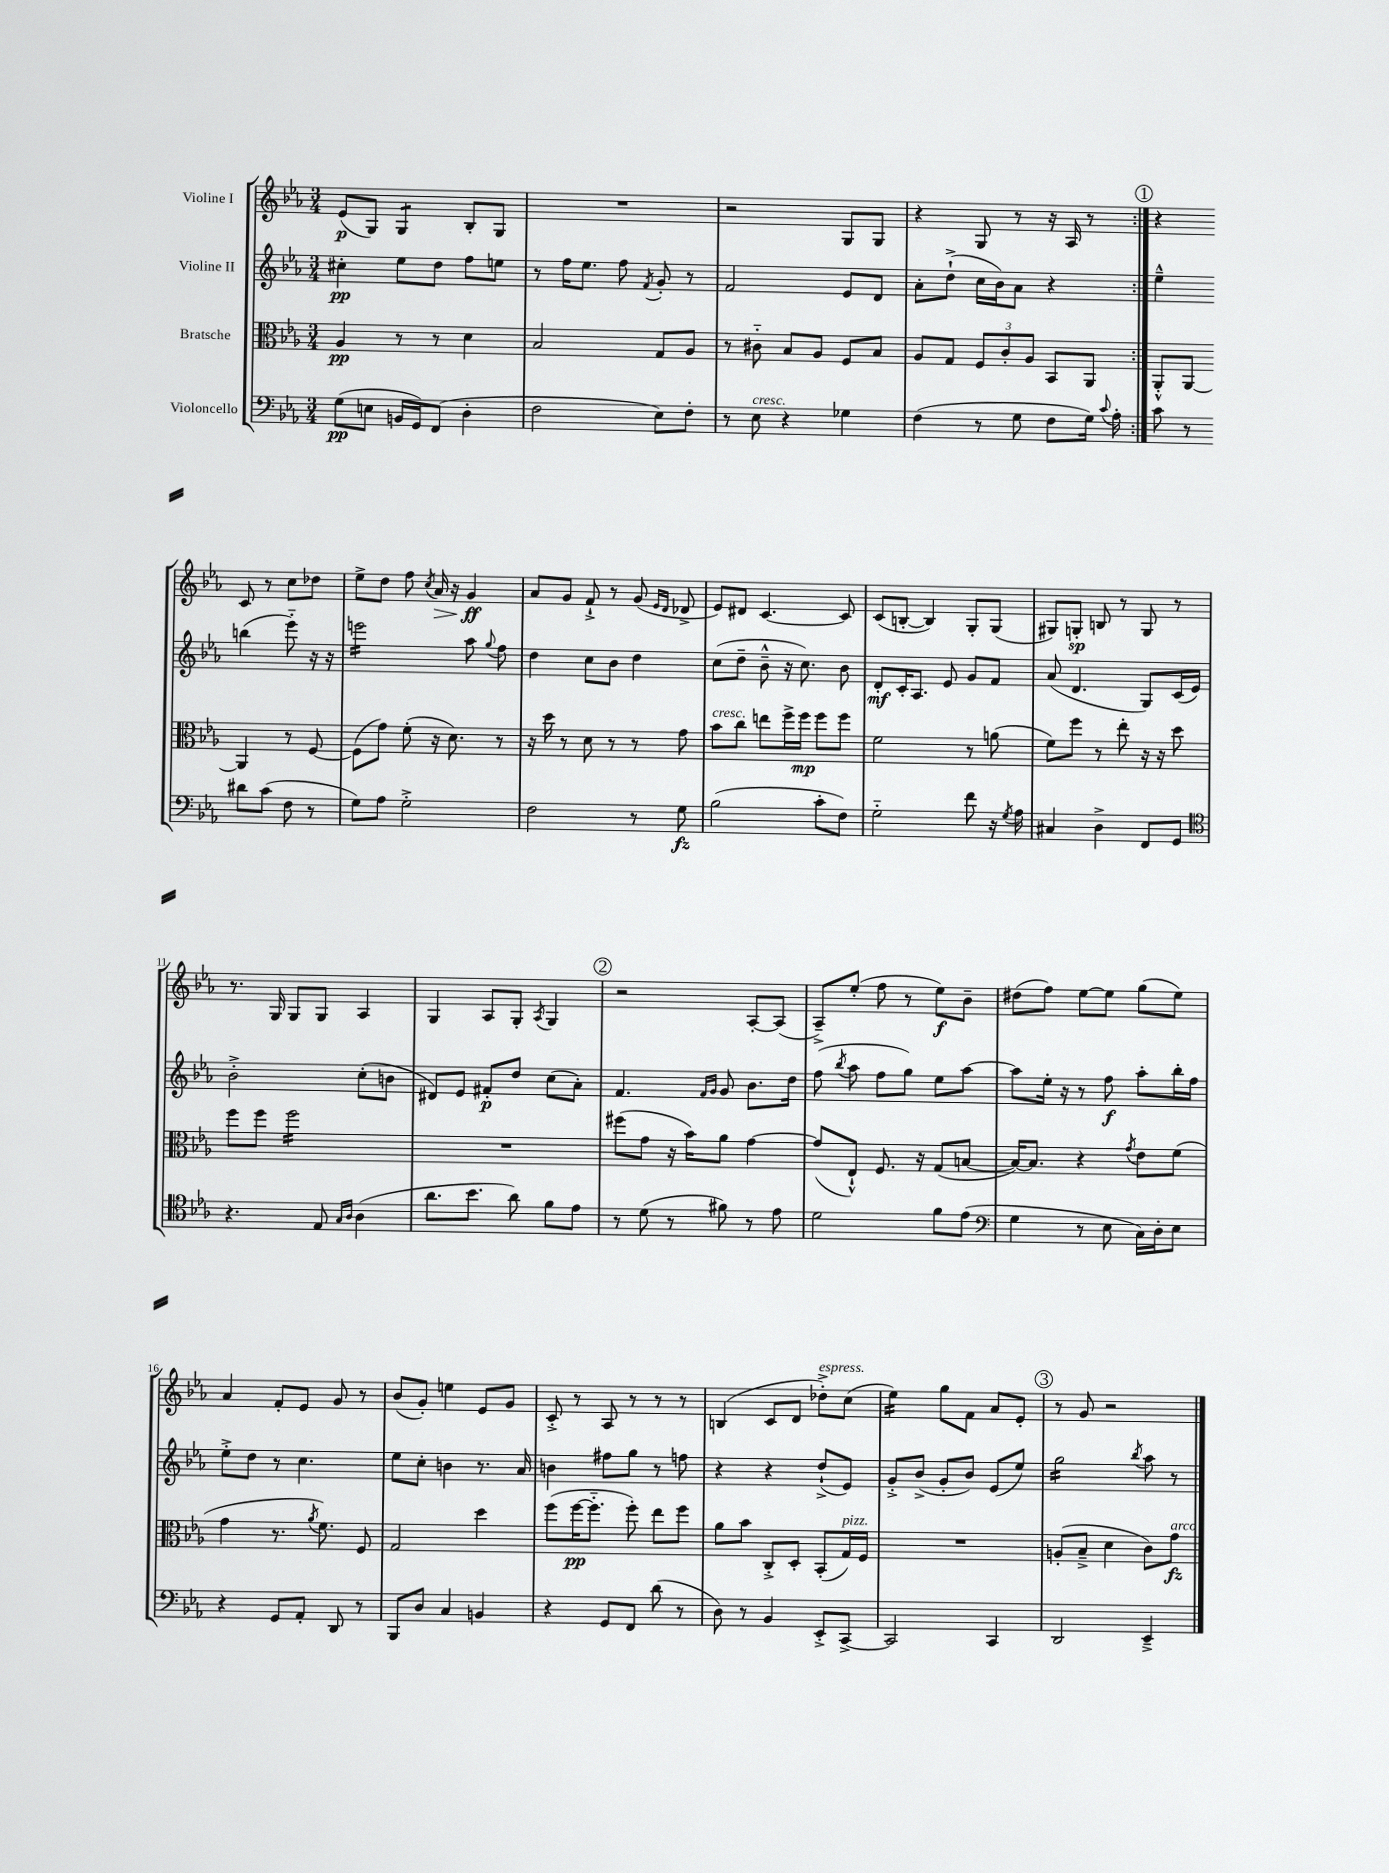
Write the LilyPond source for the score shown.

<<
\new StaffGroup <<
\new Staff = "s0" \with { instrumentName = "Violine I" } {
    \clef treble \key ees \major \numericTimeSignature \time 3/4
    \autoBeamOff \repeat volta 2 { ees'8[\p( g8]) g4:8 bes8[-. g8] |
    R2. |
    r2 g8[ g8] |
    r4 g8 r8 r16 aes16 r8 | }
    \mark \markup { \circle "1" } r4 c'8 r8 c''8[ des''8] |
    ees''8[-> d''8] f''8 \acciaccatura { c''8 } aes'16\> r16 g'4\ff\! |
    aes'8[ g'8] f'8-!-> r8 g'8( \grace { ees'16[ d'16] } des'8-> |
    ees'8[) dis'8] c'4.~ c'8 |
    c'8[( b8]~-. b4) g8[-. g8]( |
    gis8[) g8]-.\sp b8 r8 g8 r8 |
    r8. g16 g8[ g8] aes4 |
    g4 aes8[ g8]-. \acciaccatura { aes8 } g4 |
    \mark \markup { \circle "2" } r2 aes8[~-. aes8]( |
    aes8[--->) ees''8]-.( f''8 r8 ees''8[\f) bes'8]-- |
    dis''8[( f''8]) ees''8[~ ees''8] g''8[( ees''8]) |
    aes'4 f'8[-. ees'8] g'8 r8 |
    bes'8[( g'8]-.) e''4 ees'8[ g'8] |
    c'8-.-> r8 aes8 r8 r8 r8 |
    b4( c'8[ d'8] des''8[-.->^\markup { \italic "espress." }) c''8]( |
    ees''4:16) g''8[ f'8] aes'8[ ees'8]-. |
    \mark \markup { \circle "3" } r8 g'8 r2 \bar "|." |
}
\new Staff = "s1" \with { instrumentName = "Violine II" } {
    \clef treble \key ees \major \numericTimeSignature \time 3/4
    \autoBeamOff \repeat volta 2 { cis''4-.\pp ees''8[ d''8] f''8[ e''8] |
    r8 f''16[ ees''8.] f''8 \acciaccatura { f'8 } g'8-. r8 |
    f'2 ees'8[ d'8] |
    aes'8[-. d''8]-!->( c''16[ bes'16) aes'8] r4 | }
    \mark \markup { \circle "1" } ees''4---^ b''4( ees'''8-_) r16 r16 |
    e'''2:16 aes''8 \appoggiatura { g''8 } f''8 |
    d''4 c''8[ bes'8] d''4 |
    c''8[( d''8]-- bes'8---^ r16 c''8.) bes'8 |
    d'8[-.\mf c'16-. aes8.] ees'8 g'8[ f'8] |
    aes'8( d'4. g8[) c'16( ees'16]) |
    bes'2-.-> c''8[-.( b'8] |
    dis'8[) ees'8] fis'8[-.\p d''8] c''8[( aes'8]-.) |
    \mark \markup { \circle "2" } f'4. \grace { f'16[ g'16] } g'8 bes'8.[ d''16] |
    f''8( \acciaccatura { bes''8 } aes''8 f''8[ g''8]) ees''8[ aes''8]~ |
    aes''8[ ees''16]-. r16 r8 f''8\f aes''8[-. bes''16-. f''16] |
    ees''8[-.-> d''8] r8 c''4. |
    ees''8[ c''8]-. b'4 r8. aes'16 |
    b'4 fis''8[ g''8] r8 f''8 |
    r4 r4 d''8[-!->( ees'8]) |
    g'8[-.-> bes'8]->( g'8[-. bes'8]) ees'8[( ees''8]) |
    \mark \markup { \circle "3" } g''2:16 \acciaccatura { bes''8 } aes''8 r8 \bar "|." |
}
\new Staff = "s2" \with { instrumentName = "Bratsche" } {
    \clef alto \key ees \major \numericTimeSignature \time 3/4
    \autoBeamOff \repeat volta 2 { aes4\pp r8 r8 d'4 |
    bes2 g8[ aes8] |
    r8 cis'8-_ bes8[ aes8] f8[ bes8] |
    aes8[ g8] \tuplet 3/2 { f8[ c'8-. aes8] } bes,8[ aes,8] | }
    \mark \markup { \circle "1" } aes,8[-.-^ aes,8]~ aes,4 r8 f8~ |
    f8[( g'8]) f'8-.( r16 d'8.) r8 |
    r16 d''16 r8 d'8 r8 r8 g'8 |
    bes'8[^\markup { \italic "cresc." } c''8] e''8[ f''16-> f''16]\mp f''8[ f''8] |
    f'2 r8 a'8( |
    f'8[) f''8] r8 ees''8-. r16 r16 d''8 |
    f''8[ f''8] f''2:16 |
    R2. |
    \mark \markup { \circle "2" } fis''8[( g'8] r16 bes'16[) aes'8] g'4~ |
    g'8[( ees8]-!-^) f8. r16 g8[( b8]~ |
    b16[~) b8.] r4 \acciaccatura { g'8 } ees'8[ f'8]( |
    g'4 r8. \acciaccatura { aes'8 } f'8.) f8 |
    g2 d''4 |
    f''8[( f''16~\pp f''8.]-_ f''8-.) ees''8[ f''8] |
    aes'8[ bes'8] c8[-.-> d8]-. bes,8[-.( g16^\markup { \italic "pizz." }) f16] |
    R2. |
    \mark \markup { \circle "3" } a8[-.( bes8]---> d'4 c'8[) g'8]\fz^\markup { \italic "arco" } \bar "|." |
}
\new Staff = "s3" \with { instrumentName = "Violoncello" } {
    \clef bass \key ees \major \numericTimeSignature \time 3/4
    \autoBeamOff \repeat volta 2 { g8[\pp( e8] b,16[ g,16) f,8]( d4-. |
    f2 ees8[) f8]-. |
    r8 ees8^\markup { \italic "cresc." } r4 ges4 |
    f4( r8 g8 f8[ g16]) \appoggiatura { c'8 } aes16-. | }
    \mark \markup { \circle "1" } c'8 r8 dis'8[ c'8]( f8 r8 |
    g8[) aes8] g2-.-> |
    f2 r8 g8\fz |
    bes2( c'8[-. f8]) |
    g2-_ f'8 r16 \acciaccatura { g8 } aes16 |
    cis4 d4-> f,8[ g,8] |
    \clef tenor r4. ees8 \grace { g16[ aes16] } aes4( |
    aes'8.[ bes'8.] aes'8) f'8[ ees'8] |
    \mark \markup { \circle "2" } r8 d'8( r8 fis'8) r8 ees'8 |
    d'2 f'8[ ees'8]( |
    \clef bass g4 r8 ees8 c16[) d16-. ees8] |
    r4 g,8[ aes,8]-. d,8 r8 |
    bes,,8[ d8] c4 b,4 |
    r4 g,8[ f,8] d'8( r8 |
    d8) r8 bes,4 ees,8[-.-> c,8]~-> |
    c,2 c,4 |
    \mark \markup { \circle "3" } d,2 ees,4---> \bar "|." |
}
>>
>>
